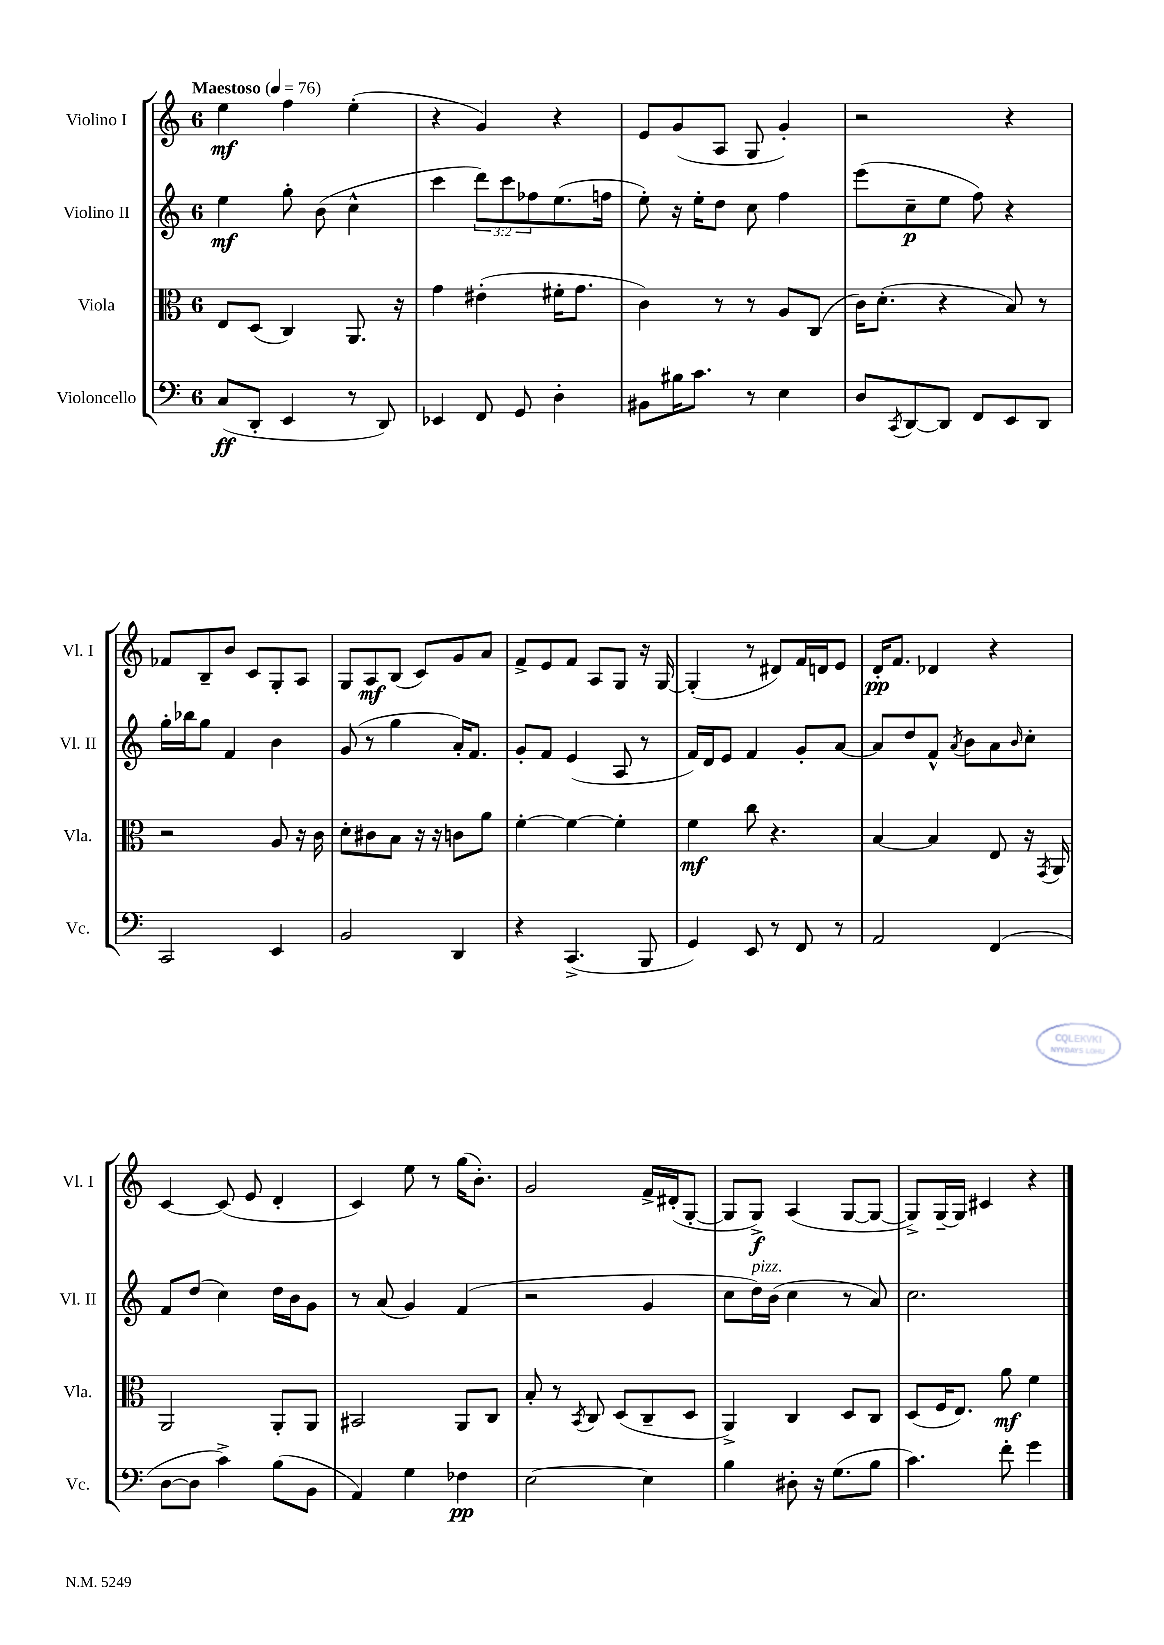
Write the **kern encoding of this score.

**kern	**dynam	**kern	**dynam	**kern	**dynam	**kern	**dynam
*part4	*part4	*part3	*part3	*part2	*part2	*part1	*part1
*staff4	*staff4	*staff3	*staff3	*staff2	*staff2	*staff1	*staff1
*I"Violoncello	*	*I"Viola	*	*I"Violino II	*	*I"Violino I	*
*I'Vc.	*	*I'Vla.	*	*I'Vl. II	*	*I'Vl. I	*
*clefF4	*	*clefC3	*	*clefG2	*	*clefG2	*
*k[]	*	*k[]	*	*k[]	*	*k[]	*
*M6/8	*	*M6/8	*	*M6/8	*	*M6/8	*
*MM76	*	*MM76	*	*MM76	*	*MM76	*
=1	=1	=1	=1	=1	=1	=1	=1
!	!	!	!	!	!	!LO:TX:a:B:t=Maestoso	!
(8C/L	ff	8E/L	.	4ee\	mf	4ee\	mf
8DD'/J	.	(8D/J	.	.	.	.	.
4EE/	.	4C/)	.	8gg'\	.	4ff\	.
.	.	.	.	(8b\	.	.	.
8r	.	8.AA/	.	4cc^^\	.	(4ee'\	.
8DD/)	.	.	.	.	.	.	.
.	.	16r	.	.	.	.	.
=2	=2	=2	=2	=2	=2	=2	=2
4EE-X/	.	4g\	.	4ccc\	.	4r	.
8FF/	.	(4e#X'\	.	12ddd\L)	.	4g/)	.
.	.	.	.	12ccc\	.	.	.
8GG/	.	.	.	.	.	.	.
.	.	.	.	12ff-X\	.	.	.
4D'\	.	16f#X'\KL	.	(8.ee\	.	4r	.
.	.	8.g\J	.	.	.	.	.
.	.	.	.	16ffn\Jk	.	.	.
=3	=3	=3	=3	=3	=3	=3	=3
8BB#X\L	.	4c\)	.	8ee'\)	.	8e/L	.
16B#X\K	.	.	.	16r	.	(8g/	.
8.c\J	.	.	.	16ee'\KL	.	.	.
.	.	8r	.	8dd\J	.	8A/J	.
8r	.	8r	.	8cc\	.	8G/	.
4E\	.	8A/L	.	4ff\	.	4g'/)	.
.	.	(8C/J	.	.	.	.	.
=4	=4	=4	=4	=4	=4	=4	=4
8D/L	.	16c\KL)	.	(8eee\L	.	2r	.
.	.	(8.d'\J	.	.	.	.	.
8qCC/	.	.	.	.	.	.	.
[8DD/	.	.	.	8cc~\	p	.	.
8DD/J]	.	4r	.	8ee\J	.	.	.
8FF/L	.	.	.	8ff\)	.	.	.
8EE/	.	8B/)	.	4r	.	4r	.
8DD/J	.	8r	.	.	.	.	.
!!LO:LB:g=z
=5	=5	=5	=5	=5	=5	=5	=5
2CC/	.	2r	.	16gg'\LL	.	8f-X/L	.
.	.	.	.	16bb-X\J	.	.	.
.	.	.	.	8gg\J	.	8B~/	.
.	.	.	.	4f/	.	8b/J	.
.	.	.	.	.	.	8c/L	.
4EE/	.	8A/	.	4b\	.	8G'/	.
.	.	16r	.	.	.	8A/J	.
.	.	16c\	.	.	.	.	.
=6	=6	=6	=6	=6	=6	=6	=6
2BB/	.	8d'\L	.	(8g/	.	8G/L	.
.	.	8c#X\	.	8r	.	8A/	mf
.	.	8B\J	.	4gg\	.	(8B/J	.
.	.	16r	.	.	.	8c/L)	.
.	.	16r	.	.	.	.	.
4DD/	.	8cn\L	.	16a'/KL)	.	8g/	.
.	.	.	.	8.f/J	.	.	.
.	.	8a\J	.	.	.	8a/J	.
=7	=7	=7	=7	=7	=7	=7	=7
4r	.	[4f'\	.	8g'/L	.	8f^/L	.
.	.	.	.	8f/J	.	8e/	.
(4.CC^/	.	4f\_	.	(4e/	.	8f/J	.
.	.	.	.	.	.	8A/L	.
.	.	4f'\]	.	8A/	.	8G/J	.
8BBB/	.	.	.	8r	.	16r	.
.	.	.	.	.	.	[16G/	.
=8	=8	=8	=8	=8	=8	=8	=8
4GG/)	.	4f\	mf	16f/LL)	.	(4G'/]	.
.	.	.	.	16d/J	.	.	.
.	.	.	.	8e/J	.	.	.
8EE/	.	8cc\	.	4f/	.	8r	.
8r	.	4.r	.	.	.	8d#X/L)	.
8FF/	.	.	.	8g'/L	.	16f/L	.
.	.	.	.	.	.	16dn/J	.
8r	.	.	.	[8a/J	.	8e/J	.
=9	=9	=9	=9	=9	=9	=9	=9
2AA/	.	[4B/	.	8a/L]	.	16d'/KL	pp
.	.	.	.	.	.	8.f/J	.
.	.	.	.	8dd/	.	.	.
.	.	4B/]	.	8f^^/J	.	4d-X/	.
.	.	.	.	8qa/	.	.	.
.	.	.	.	8b\L	.	.	.
(4FF/	.	8E/	.	8a\	.	4r	.
.	.	.	.	16qqb/	.	.	.
.	.	16r	.	8cc'\J	.	.	.
.	.	8qGG/	.	.	.	.	.
.	.	16AA/	.	.	.	.	.
!!LO:LB:g=z
=10	=10	=10	=10	=10	=10	=10	=10
[8D\L	.	2AA/	.	8f/L	.	[4c/	.
8D\J]	.	.	.	(8dd/J	.	.	.
4c^\)	.	.	.	4cc\)	.	(8c/]	.
.	.	.	.	.	.	8e/	.
(8B\L	.	8AA'/L	.	16dd\LL	.	4d'/	.
.	.	.	.	16b\J	.	.	.
8BB\J	.	8AA/J	.	8g\J	.	.	.
=11	=11	=11	=11	=11	=11	=11	=11
4AA/)	.	2BB#X/	.	8r	.	4c/)	.
.	.	.	.	(8a/	.	.	.
4G\	.	.	.	4g/)	.	8ee\	.
.	.	.	.	.	.	8r	.
4F-X\	pp	8AA/L	.	(4f/	.	(16gg\KL	.
.	.	.	.	.	.	8.b'\J)	.
.	.	8C/J	.	.	.	.	.
=12	=12	=12	=12	=12	=12	=12	=12
[2E\	.	8B'/	.	2r	.	2g/	.
.	.	8r	.	.	.	.	.
.	.	8qBB/	.	.	.	.	.
.	.	8C/	.	.	.	.	.
.	.	(8D/L	.	.	.	.	.
4E\]	.	8C~/	.	4g/	.	16f^/LL	.
.	.	.	.	.	.	(16d#X'/J	.
.	.	8D/J	.	.	.	[8G'/J	.
=13	=13	=13	=13	=13	=13	=13	=13
4B\	.	4AA^/)	.	8cc\L	.	8G/L]	.
!	!	!	!	!LO:TX:a:i:t=pizz.	!	!	!
.	.	.	.	16dd\L)	.	8G^/J)	f
.	.	.	.	(16b\JJ	.	.	.
8D#X'\	.	4C/	.	4cc\	.	(4A/	.
16r	.	.	.	.	.	.	.
(8.G\L	.	.	.	.	.	.	.
.	.	8D/L	.	8r	.	[8G/L	.
8B\J	.	8C/J	.	8a/)	.	8G/J_	.
=14	=14	=14	=14	=14	=14	=14	=14
4.c\)	.	(8D/L	.	2.cc\	.	8G^/L])	.
.	.	16F/K	.	.	.	[16G~/L	.
.	.	8.E/J)	.	.	.	16G/JJ]	.
.	.	.	.	.	.	4c#X/	.
8f'\	.	8a\	mf	.	.	.	.
4g\	.	4f\	.	.	.	4r	.
==	==	==	==	==	==	==	==
*-	*-	*-	*-	*-	*-	*-	*-
